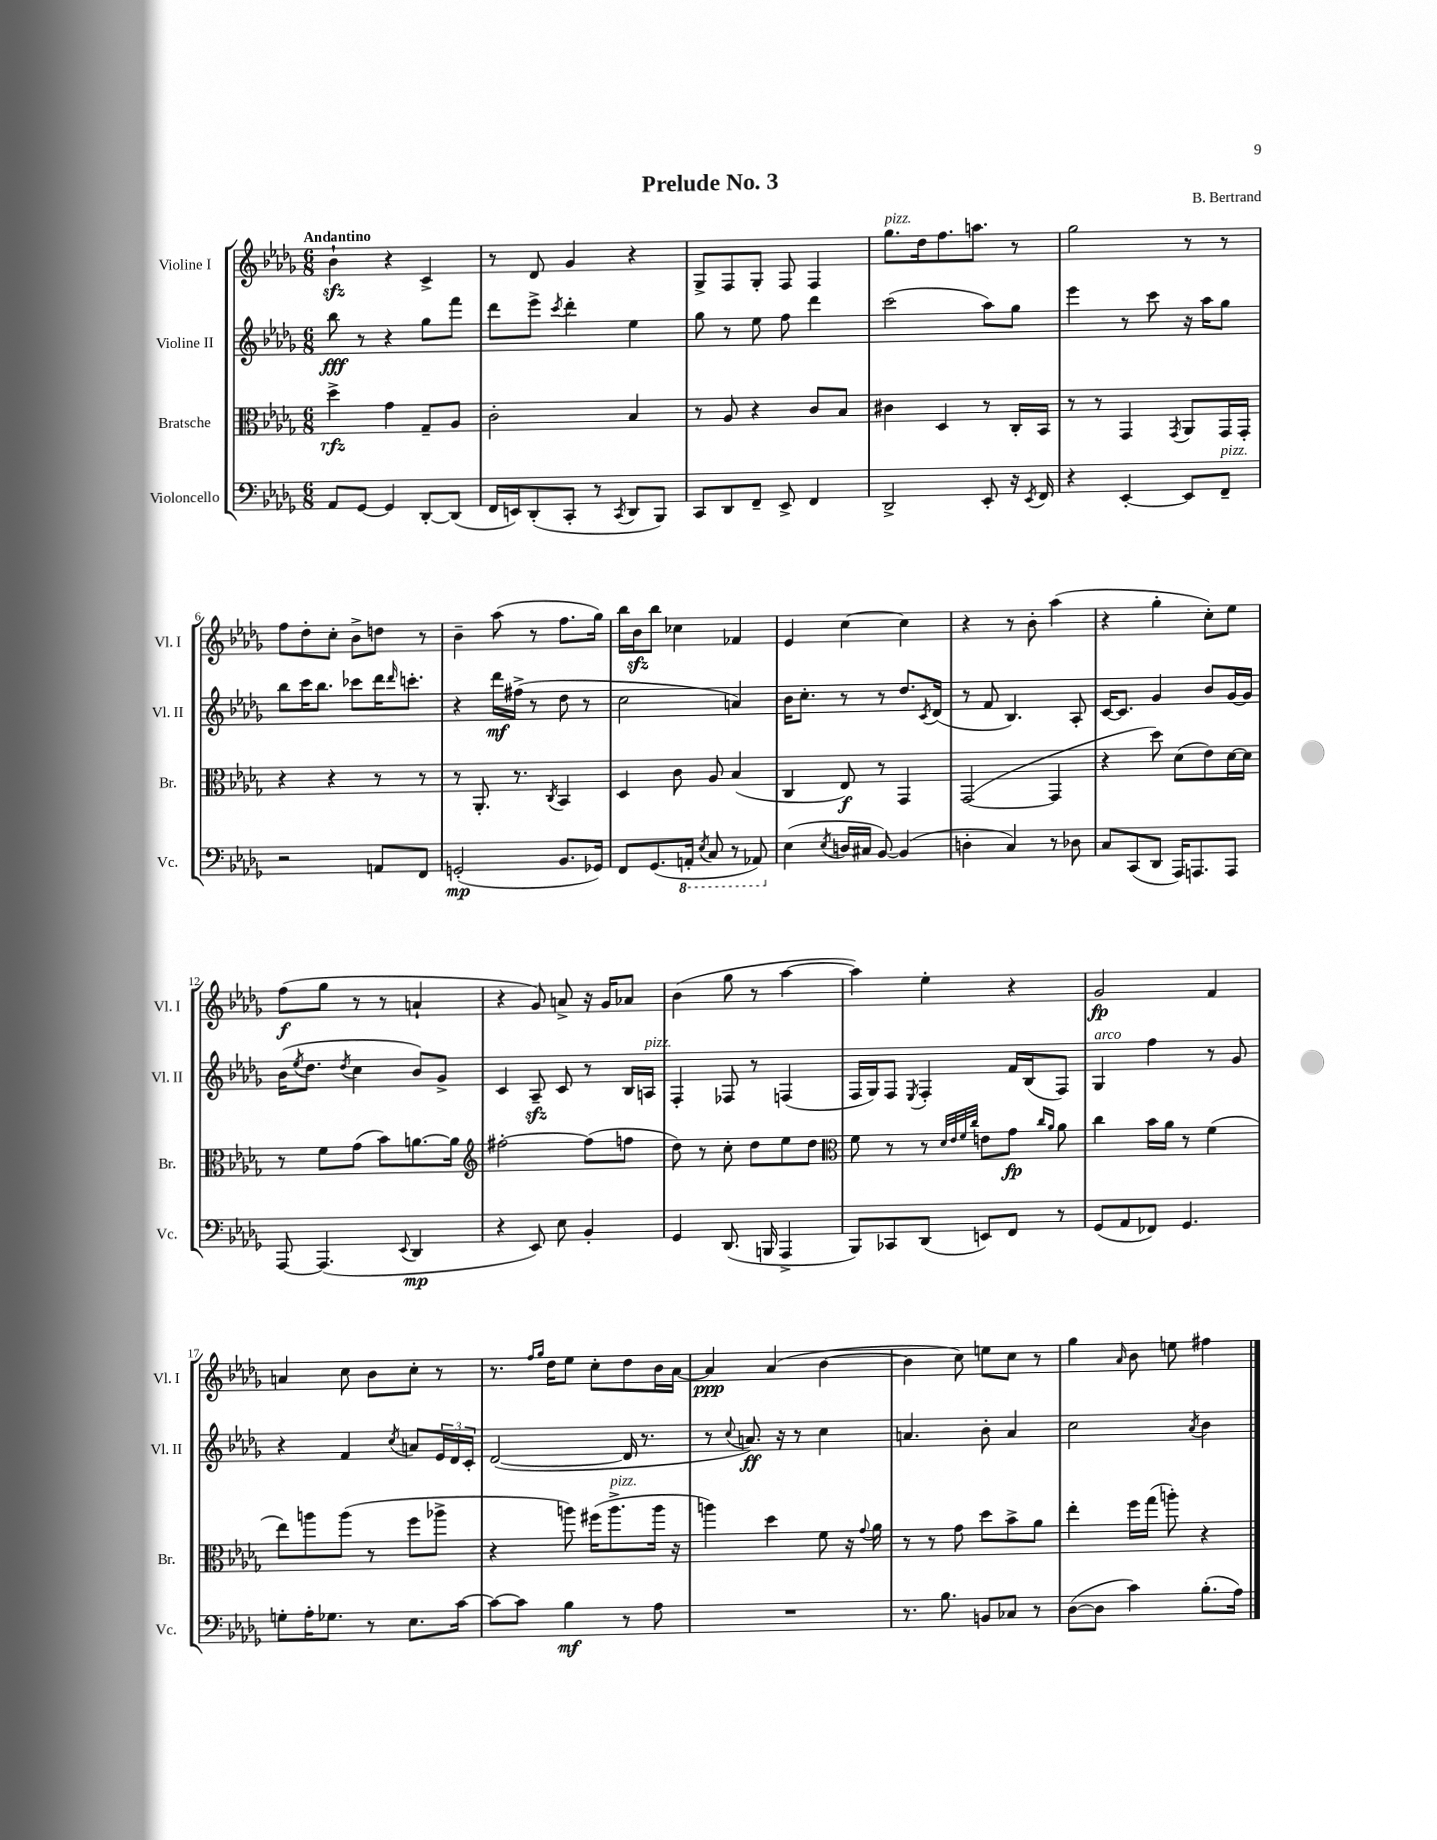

**kern	**kern	**kern	**kern
*staff4	*staff3	*staff2	*staff1
*clefF4	*clefC3	*clefG2	*clefG2
*k[b-e-a-d-g-]	*k[b-e-a-d-g-]	*k[b-e-a-d-g-]	*k[b-e-a-d-g-]
*M6/8	*M6/8	*M6/8	*M6/8
8AA-	4dd-^	8bb-	4b-`
[8GG-	.	8r	.
4GG-]	4g-	4r	4r
[8DD-'	8G-~	8gg-	4c^
(8DD-]	8A-	8fff	.
=	=	=	=
16FF	2c'	8ddd-	8r
16EE)	.	.	.
(8DD-'	.	8eee-^	8d-
.	.	8qccc	.
8CC'	.	4ddd-'	4g-
8r	.	.	.
8qCC	.	.	.
8DD-	4B-	4ee-	4r
8BBB-)	.	.	.
=	=	=	=
8CC	8r	8gg-	8G-^
8DD-	8A-	8r	8F
8FF~	4r	8ee-	8G-'
8EE-^	.	8ff	8F
4FF	8c	4ddd-	4F
.	8B-	.	.
=	=	=	=
2DD-^	4c#	(2ccc	8.gg-
.	.	.	16dd-
.	4D-	.	8.ff
.	.	.	8.aa
8EE-'	8r	8aa-)	.
16r	16C'	8gg-	8r
8qEE-	.	.	.
16FF	16BB-	.	.
=	=	=	=
4r	8r	4eee-	2gg-
.	8r	.	.
[4EE-'	4GG-	8r	.
.	.	8ccc	.
.	8qGG-	.	.
8EE-]	8AA-	16r	8r
.	.	16aa-	.
8FF~	16GG-	8gg-	8r
.	16GG-'	.	.
=	=	=	=
2r	4r	8bb-	8ff
.	.	16ccc	8dd-'
.	.	8.bb-	.
.	4r	.	8cc'
.	.	8ccc-	8b-^
8AA	8r	16ddd-	8dd
.	.	16qqddd-	.
.	.	8.ccc'	.
8FF	8r	.	8r
=	=	=	=
(2GG'	8r	4r	4b-~
.	8.AA-'	.	.
.	.	16ddd-	(8aa-
.	8.r	(16ff#^	.
.	.	8r	8r
.	8qC	.	.
8.BB-	4BB-	8dd-	8.ff
.	.	8r	.
16GG-)	.	.	16gg-)
=	=	=	=
8FF	4D-	2cc	16bb-
.	.	.	16b-
(8.GG-	.	.	8bb-
.	8c	.	4cc-
16AAA'	.	.	.
8qEE-	.	.	.
8CC	8A-	.	.
8r	(4B-	4a)	4f-
8AAA-)	.	.	.
=	=	=	=
(4E-	4C	16b-	4e-
.	.	8.cc'	.
8qE-	.	.	.
16D	8E-)	8r	[4cc
16C#	.	.	.
[8BB-)	8r	8r	.
(4BB-]	4GG-	8.dd-	4cc]
.	.	8qc	.
.	.	(16d-	.
=	=	=	=
4D'	([2GG-	8r	4r
.	.	8f	.
4C)	.	4.B-)	8r
.	.	.	8b-'
8r	4GG-]	.	(4aa-
8D-	.	8A-'	.
=	=	=	=
8C	4r	[16c	4r
.	.	8.c]	.
(8CC	.	.	.
8DD-	8dd-)	4g-	4gg-'
16AAA-)	(8d-	.	.
8.AAA	.	.	.
.	8e-)	8b-	8cc')
8AAA	[16d-	[16g-	8ee-
.	16d-]	16g-]	.
=	=	=	=
[8AAA-	8r	(16b-	(8ff
.	.	8qee-	.
.	.	8.dd-	.
(4.AAA-]	8f	.	8gg-
.	.	8qdd-	.
.	(8g-	4cc	8r
.	8b-)	.	8r
8qqEE-	.	.	.
4DD-	[8.a	8b-)	4a`
.	.	8g-^	.
.	16a]	.	.
=	=	=	=
*	*clefG2	*	*
4r	[2ff#'	4c	4r
8EE-)	.	8A-~	8g-)
8E-	.	8c	8a^
4BB-'	(8ff#]	8r	16r
.	.	.	16g-
.	8ff	16B-	8a-
.	.	16A	.
=	=	=	=
4GG-	8dd-)	4F'	(4b-
.	8r	.	.
(8.DD-	8cc'	8F-	8gg-
.	8dd-	8r	8r
16BBB	.	.	.
4AAA-^	8ee-	(4F	[4aa-
.	8dd-	.	.
=	=	=	=
*	*clefC3	*	*
8BBB-)	8f	16F	4aa-])
.	.	16G-)	.
8CC-	8r	8F	.
.	.	8qE-	.
(8DD-	8r	4F'	4ee-'
.	32qqd-	.	.
.	32qqe-	.	.
.	32qqf	.	.
.	32qqcc	.	.
8EE)	8e	.	.
8FF	8g-	16f	4r
.	.	(16B-	.
.	16qqcc	.	.
.	16qqa-	.	.
8r	8a-	8F)	.
=	=	=	=
(8GG-	4cc	4G-	2g-
8AA-	.	.	.
8FF-)	16b-	4ff	.
.	16a-	.	.
4.GG-	8r	.	.
.	(4f	8r	4f
.	.	8g-	.
=	=	=	=
8G'	8ee-)	4r	4a
16A-'	8aa	.	.
8.G-	.	.	.
.	(8aa	4f	8cc
8r	8r	.	8b-
.	.	8qcc	.
8.E-	8ff	8a	8cc'
.	8aa-^	24e-	8r
.	.	24d-	.
[16c	.	.	.
.	.	24c'	.
=	=	=	=
8c_	4r	([2d-	8.r
8c]	.	.	.
.	.	.	16qqff
.	.	.	16qqgg-
.	.	.	16dd-
4B-	8aa)	.	8ee-
.	(16ff#	.	8cc'
.	8.aa^	.	.
8r	.	16d-]	8dd-
.	.	8.r	.
8A-	16aa	.	16b-
.	16r	.	[16a-
=	=	=	=
2.r	4aa)	8r	4a-]
.	.	8qqcc	.
.	.	8.a)	.
.	4dd-	.	(4a-
.	.	16r	.
.	.	8r	.
.	8f	4cc	[4b-
.	16r	.	.
.	8qqg-	.	.
.	16a-	.	.
=	=	=	=
8.r	8r	4.a	4b-]
.	8r	.	.
8.B-	.	.	.
.	8g-	.	8cc)
8BB	8dd-	8b-'	8ee
8C-	8b-^	4a	8cc
8r	8a-	.	8r
=	=	=	=
([8D-	4ee-'	2cc	4gg-
8D-]	.	.	.
.	.	.	16qqa-
4c)	16ff	.	8b-
.	(16gg-	.	.
.	8aa')	.	8ee
.	.	8qa-	.
(8.B-'	4r	4b-	4ff#
16A-)	.	.	.
==	==	==	==
*-	*-	*-	*-
